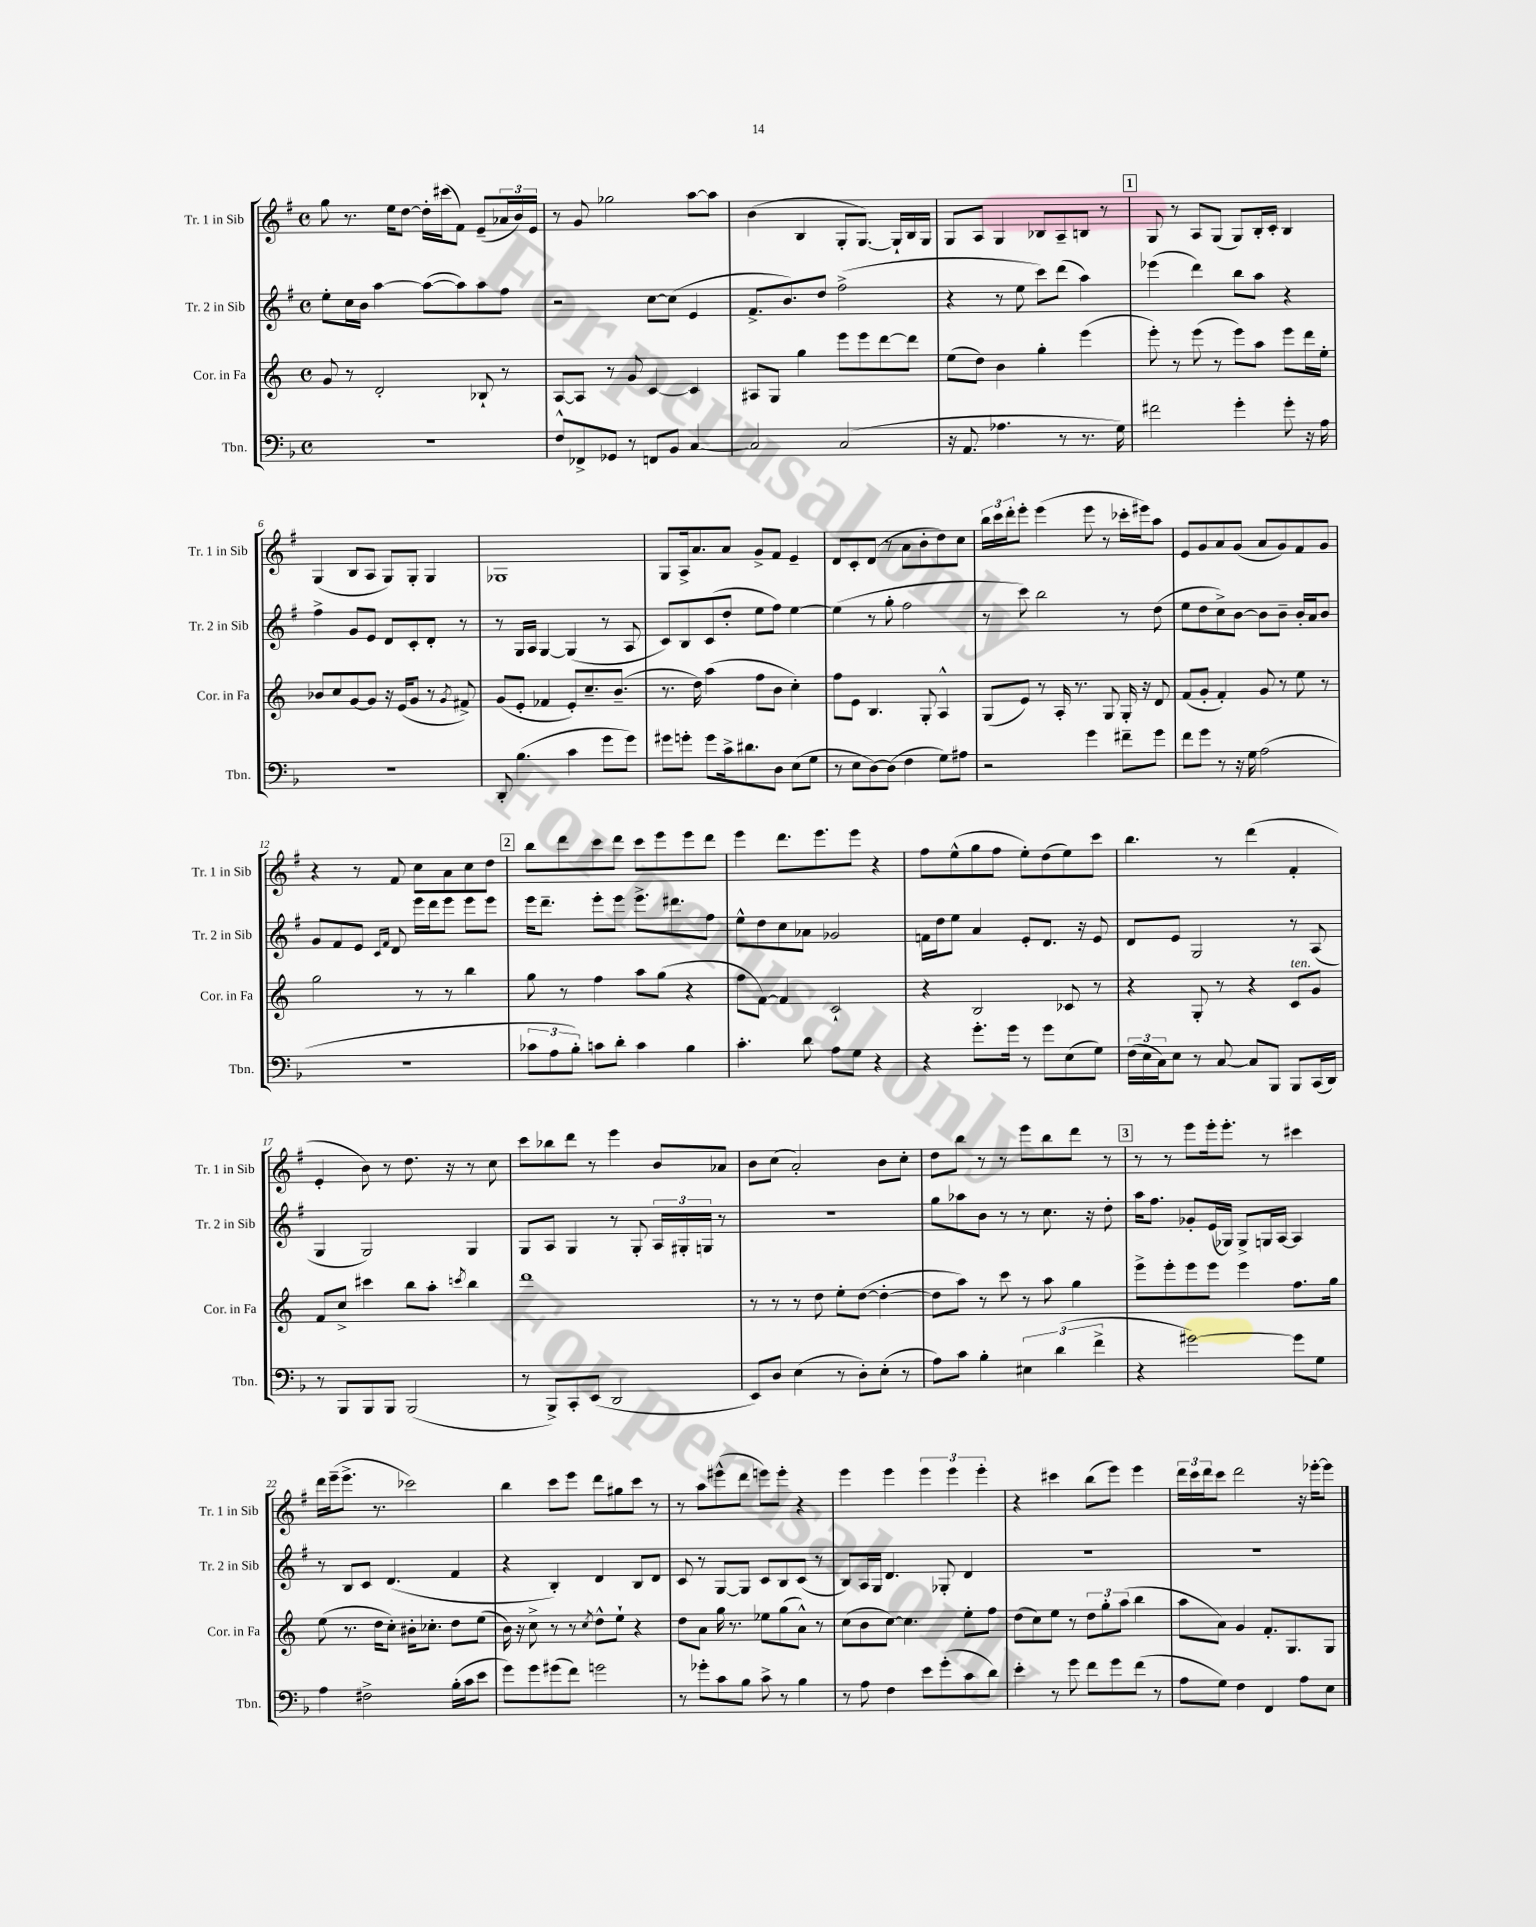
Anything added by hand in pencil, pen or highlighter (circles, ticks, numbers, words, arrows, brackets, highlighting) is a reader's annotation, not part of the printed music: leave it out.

**kern	**kern	**kern	**kern
*part4	*part3	*part2	*part1
*staff4	*staff3	*staff2	*staff1
*I"Tbn.	*I"Cor. in Fa	*I"Tr. 2 in Sib	*I"Tr. 1 in Sib
*I'Tbn.	*I'Cor. in Fa	*I'Tr. 2 in Sib	*I'Tr. 1 in Sib
*clefF4	*clefG2	*clefG2	*clefG2
*k[b-]	*k[]	*k[f#]	*k[f#]
*M4/4	*M4/4	*M4/4	*M4/4
*met(c)	*met(c)	*met(c)	*met(c)
=1	=1	=1	=1
1r	8g/	8ee'\L	8gg\
.	8r	16cc\L	8.r
.	.	16b\JJ	.
.	2d'/	[4aa\	.
.	.	.	16ee\KL
.	.	.	[8dd\J
.	.	(8aa\L_	16dd'\LL]
.	.	.	(16ccc#X\J
.	.	8aa\])	8f#\J)
.	8B-X`/	8aa\	(8e~/L
.	8r	8ff#\J	24a-X/L
.	.	.	24b/)
.	.	.	24e/JJ
=2	=2	=2	=2
8F^^/L	[8A/L	2r	8r
8FF-X^/	8A/J]	.	8g/
8GG-X/J	8r	.	2gg-X\
8r	8g/	.	.
8FFn/L	[4c/	[8cc\L	.
8BB-/J	.	(8cc\J]	.
[4C/	4c/]	4e/	[8aa\L
.	.	.	8aa\J]
=3	=3	=3	=3
2C/]	8A#X/L	8.f#^/L	(4b\
.	8G/J	.	.
.	.	8.b/)	.
.	4gg\	.	4B/
.	.	8dd/J	.
(2C/	8eee\L	(2ff#^\	8G'/L
.	8eee\	.	[8.G/J)
.	[8ddd\	.	.
.	.	.	16G`/LL]
.	8ddd\J]	.	16B/
.	.	.	16G/JJ
=4	=4	=4	=4
16r	(8ee\L	4r	8G/L
8.AA/	.	.	.
.	8dd\J)	.	8A/J
4.A-X\	4b\	8r	4G/
.	.	8ee\	.
.	4gg'\	8ccc\L)	8B-X/L
8r	.	(8ddd\J	8A~/
8.r	(4eee\	4aa\)	8Bn/J
.	.	.	8r
16G\)	.	.	.
!!LO:REH:place=s1:t=1
=5	=5	=5	=5
2f#X\	8eee'\)	(4eee-X\	8G/
.	8r	.	8r
.	(8eee\	4ddd\)	8A/L
.	8r	.	(8G/J
4g'\	8eee\L)	8bb\L	8G/L)
.	8aa\J	8aa\J	16B'/L
.	.	.	16c'/JJ
8g'\	8eee\L	4r	4B/
16r	16ddd\L	.	.
16A\	16ee'\JJ	.	.
!!LO:LB:g=z
=6	=6	=6	=6
1r	8b-X/L	4ff#^\	(4G/
.	8cc/	.	.
.	[8g/	8g/L	8B/L
.	8g/J]	8e/J	8A/J
.	16r	8d/L	8G/L)
.	(16e/KL	.	.
.	8g/J	8c'/	8G'/J
.	8r	8d'/J	4G/
.	8qg/	.	.
.	8f#X^/)	8r	.
=7	=7	=7	=7
8DD'/	(8g/L	8r	1G-X
(4.B-\	8e'/J	16G/LL	.
.	.	16A/JJ	.
.	4f-X/	[4G/	.
4c\	8e'/L)	(4G/]	.
.	8.cc~/	.	.
8g\L	.	8r	.
.	(8.b~/J	.	.
8g\J)	.	8A/	.
=8	=8	=8	=8
8g#X\L	8.r	8c/L)	8G/L
8gn'\J	.	8B/	16A^/k
.	16dd\)	.	8.a/
8g\L	(4aa\	(8c/	.
16c^\k	.	8dd'/J	8a/J
8.d#X\	.	.	.
.	8ff\L	8ee\L	8g^/L
8D\J	8b\J	8ff#\J)	8f#/J
(8E\L	4cc'\)	[4ee\	4e~/
8G\J	.	.	.
=9	=9	=9	=9
8r	8ff\L	(4ee\]	8d/L
8E\L	8e\J	.	8c'/
[8D\)	4.B/	8r	(8d/J
(8D\J]	.	8gg'\	8r
4F\	.	2ff#\	8a\L
.	8G'/	.	8b'\
8G\L)	4A^^/	.	8dd\)
8A#X\J	.	.	8cc\J
=10	=10	=10	=10
2r	(8G/L	8r	24bb\LL
.	.	.	24ccc\
.	.	.	24ddd'\J
.	8e/J)	8ccc\)	8eee'\J
.	8r	2bb\	(4eee\
.	16A'/	.	.
.	8.r	.	.
4g\	.	.	8eee\
.	8G/	.	8r
8f#X~\L	16G'/	8r	16ccc-X'\LL
.	16r	.	16eee#X\J)
8g\J	8d/	(8dd\	8aa\J
=11	=11	=11	=11
8f\L	(8f/L	8ee\L	8e/L
8g\J	8g'/J	8dd\	8g/
8r	4f'/)	8cc^\)	8a/
16r	.	[8b\J	(8g/J
16G\	.	.	.
(2A\	8g/	8b\L]	8a/L
.	8r	8b~\J	8g/)
.	8ee\	16b'/LL	8f#/
.	.	16a/J	.
.	8r	8b/J	8g/J
!!LO:LB:g=z
=12	=12	=12	=12
1r	2gg\	8g/L	4r
.	.	8f#/	.
.	.	8e/J	8r
.	.	16qqc/LL	.
.	.	16qqf#/JJ	.
.	.	8d/	8f#/
.	8r	16eee\LL	8cc\L
.	.	16ddd\J	.
.	8r	8eee\J	8a\
.	4bb\	8eee\L	8cc\
.	.	8eee\J	8dd\J
!!LO:REH:place=s1:t=2
=13	=13	=13	=13
12c-X\L	8gg\	16eee\KL	8bb\L
.	.	8.ddd~\J	.
12A\	.	.	.
.	8r	.	8ddd\
12B-'\J)	.	.	.
8cn\L	4ff\	8eee'\L	8ccc\
8d'\J	.	8eee\J	8ddd\J
4c\	8aa\L	8.eee^\L	8ccc\L
.	(8gg\J	.	8eee\
.	.	8.ddd#X\	.
4B-\	4r	.	8eee\
.	.	8ff#\J	8ddd\J
=14	=14	=14	=14
4.c'\	8ff\L	8ee^^\L	4eee\
.	[8f\J)	8dd\	.
.	4f/]	8cc\	8.ddd\L
8d\	.	8a-X\J	.
.	.	.	8.eee\
8A\L	2c`/	2g-X/	.
8G\J	.	.	8eee\J
4r	.	.	4r
=15	=15	=15	=15
4r	4r	16fn\LL	8ff#\L
.	.	16dd\J	.
.	.	8ee\J	(8ee^^\
8.g'\L	2B/	4a/	8gg\
.	.	.	8ff#\J
16g\Jk	.	.	.
8r	.	8e'/L	8ee'\L)
8g\L	.	8.d/J	(8dd\
(8E\	8c-X/	.	8ee\)
.	.	16r	.
8G\J)	8r	8e/	8ccc\J
=16	=16	=16	=16
(24F\LL	4r	8d/L	4.bb\
24E\	.	.	.
24C\J)	.	.	.
8E\J	.	8e/J	.
8r	8G'/	2G/	.
[8C/	8r	.	8r
8C/L]	4r	.	(4ddd\
8BBB-/J	.	.	.
!	!LO:TX:a:i:t=ten.	!	!
8BBB-/L	8c/L	8r	4f#'/
(16CC/L	8g/J	(8A/	.
16DD/JJ)	.	.	.
!!LO:LB:g=z
=17	=17	=17	=17
8r	8f/L	4G/	4e'/
8BBB-/L	8cc^/J	.	.
8BBB-/	4ccc#X\	2G/)	8b\)
8BBB-/J	.	.	8r
(2BBB-/	8bb\L	.	8.dd\
.	8aa'\J	.	.
.	.	.	16r
.	8qcccn/	.	.
.	4bb\	4G/	8r
.	.	.	8cc\
=18	=18	=18	=18
8r	1ddd	8G/L	8ccc\L
8BBB-^/L)	.	8A/J	8bb-X\
8CC'/	.	4G/	8ddd\J
(8EE/J	.	.	8r
2DD/	.	8r	4eee\
.	.	8G'/	.
.	.	24A/LL	8b/L
.	.	24G#X'/	.
.	.	24Gn/JJ	.
.	.	8r	8a-X/J
=19	=19	=19	=19
8EE/L)	8r	1r	8b\L
8D/J	8r	.	(8cc\J
(4E\	8r	.	2a'/)
.	8dd\	.	.
8r	8ee'\L	.	.
8D'\L)	([8dd\J	.	.
(8E'\J	4dd'\_	.	8b\L
8r	.	.	8cc'\J
=20	=20	=20	=20
8A\L)	8dd\L]	8gg\L	8dd\L
8c\J	8aa\J)	8aa-X\	8bb\J
4B-'\	8r	8b\J	8r
.	8ccc\	8r	8r
6E#X\	8r	8r	8eee\L
.	8aa\	8.cc\	8bb\
(6d\	.	.	.
.	4gg\	.	8ddd\J
.	.	16r	.
6f^\	.	.	.
.	.	8dd'\	8r
!!LO:REH:place=s1:t=3
=21	=21	=21	=21
4r	8eee^\L	16aa\KL	8r
.	.	8.ff#\J	.
.	8eee'\	.	8r
[2g#X\)	8eee\	8g-X'/L	8eee\L
.	8eee\J	(16e/L	16eee'\k
.	.	16G-X/JJ)	8.eee'\J
.	4eee\	8G-^/L	.
.	.	16Gn/L	8r
.	.	[16A/JJ	.
8g#\L]	8.ff\L	4A/]	4ccc#X\
8G\J	.	.	.
.	16gg\Jk	.	.
!!LO:LB:g=z
=22	=22	=22	=22
4A\	(8ee\	8r	16ddd\LL
.	.	.	(16eee~\J
.	8.r	8B/L	8.eee^\J
2F#X^\	.	8c/J	.
.	16dd\KL	.	8.r
.	8cc'\J)	(4.d/	.
.	16b#X'\KL	.	2ccc-X\)
.	8.cc-X'\J	.	.
(16B-'\LL	8dd\L	4f#/	.
16c\J	.	.	.
8e\J	(8ee\J	.	.
=23	=23	=23	=23
8g\L)	16b\)	4r	4bb\
.	16r	.	.
8g\	8cc^\	.	.
(8g#X\	8r	4B'/)	8ccc\L
8f\J)	8r	.	8eee\J
.	8qcc/	.	.
2gn\	8dd^^\L	4d/	8ddd\L
.	8ee`\J	.	8gg#X\
.	4r	8B/L	8ccc\J
.	.	8d/J	8r
=24	=24	=24	=24
8r	8dd\L	8c/	8r
8g-X'\L	8a\J	8r	8aa\L
8c\	16gg\	[8G/L	(8eee#X^^\
.	8.r	.	.
8B-\J	.	8G/J]	8ddd\J
8c^\	8ee-X\L	8c/L	8eeen\L)
8r	(8gg\	8B/	8eee'\J
4B-\	8a^^\J)	(8c/J	4r
.	8r	8r	.
=25	=25	=25	=25
8r	(8cc\L	8B/L)	4eee\
8A\	8b\	16A/L	.
.	.	16G/JJ	.
4F\	[8cc\J)	4.d/	4eee\
.	4.cc\]	.	.
8e\L	.	.	6eee\
(8g'\	.	8G-X'/	.
.	.	.	6eee\
8c\	8ee'\L	4d/	.
.	.	.	6eee'\
8d\J)	8ff\J	.	.
=26	=26	=26	=26
4e'\	(8dd\L	1r	4r
.	8cc\)	.	.
8r	8ee\J	.	4ccc#X\
8g\	8r	.	.
8f\L	12dd\L	.	(8bb\L
.	12gg'\	.	.
8g\	.	.	8eee\J)
.	(12aa\J	.	.
(8f\J	4bb\	.	4eee\
8r	.	.	.
=27	=27	=27	=27
8A\L	8aa\L	1r	24ddd\LL
.	.	.	24ccc\
.	.	.	24ddd\J
8G\J)	8a\J)	.	8ccc\J
4F\	4g/	.	2ddd\
4FF/	8.f'/L	.	.
.	8.G/	.	.
8A\L	.	.	16r
.	.	.	[16eee-X'\KL
8E\J	8G/J	.	8eee-\J]
==	==	==	==
*-	*-	*-	*-
